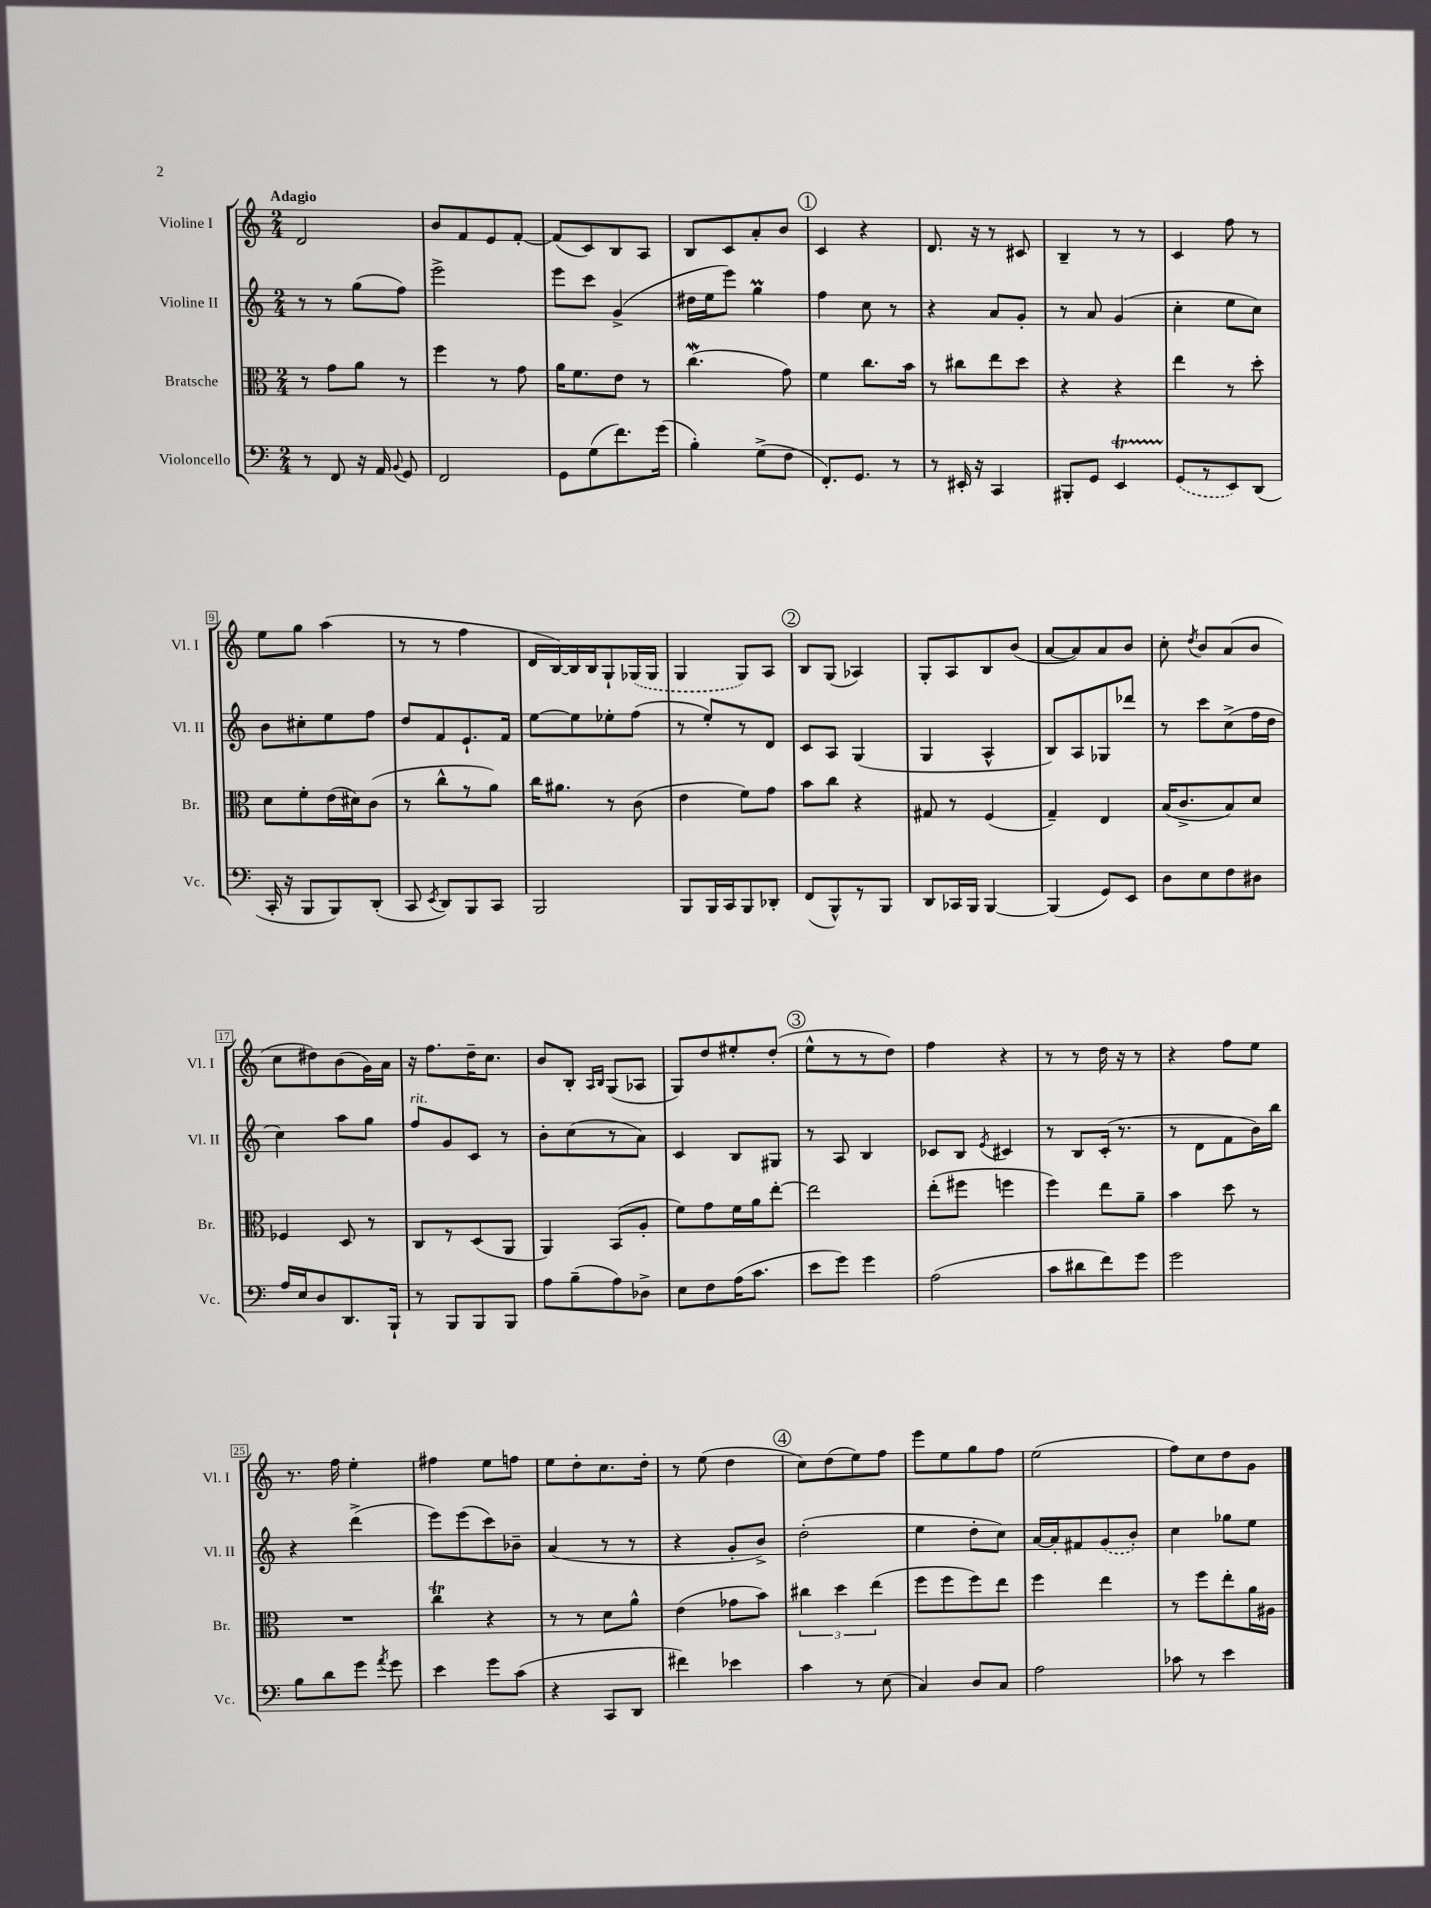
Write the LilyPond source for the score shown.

<<
\new StaffGroup <<
\new Staff = "s0" \with { instrumentName = "Violine I" shortInstrumentName = "Vl. I" } {
    \clef treble \key c \major \numericTimeSignature \time 2/4 \tempo "Adagio"
    \autoBeamOff d'2 |
    b'8[ f'8 e'8 f'8]~-. |
    f'8[( c'8) b8 a8] |
    b8[ c'8 a'8-. b'8] |
    \mark \markup { \circle "1" } c'4 r4 |
    d'8. r16 r8 cis'8 |
    b4-- r8 r8 |
    c'4 f''8 r8 |
    e''8[ g''8] a''4( |
    r8 r8 f''4 |
    d'16[ b16~) b16 b16 g8-! \once \slurDashed ges16( ges16] |
    g4 g8[) a8] |
    \mark \markup { \circle "2" } b8[ g8]( aes4) |
    g8[-. a8 b8 b'8]( |
    a'8[~ a'8) a'8 b'8] |
    c''8-. \acciaccatura { d''8 } b'8[ a'8( b'8] |
    c''8[ dis''8) b'8( g'16) a'16] |
    r16 f''8.[ d''16-- c''8.] |
    b'8[ b8]-. \grace { a16[ b16] } g8[( aes8] |
    g8[) d''8 eis''8-. d''8]-.( |
    \mark \markup { \circle "3" } e''8[-^ r8 r8 d''8]) |
    f''4 r4 |
    r8 r8 d''16 r16 r8 |
    r4 f''8[ e''8] |
    r8. f''16 e''4-. |
    fis''4 e''8[ f''8] |
    e''8[ d''8-. c''8. d''16]-. |
    r8 e''8( d''4 |
    \mark \markup { \circle "4" } c''8[) d''8( e''8) f''8] |
    e'''8[ e''8 g''8 f''8] |
    e''2( |
    f''8[) c''8 d''8 g'8] \bar "|." |
}
\new Staff = "s1" \with { instrumentName = "Violine II" shortInstrumentName = "Vl. II" } {
    \clef treble \key c \major \numericTimeSignature \time 2/4
    \autoBeamOff r8 r8 g''8[( f''8]) |
    e'''2-> |
    e'''8[ c'''8] g'4->( |
    dis''16[ e''16 e'''8]) g''4\prall |
    \mark \markup { \circle "1" } f''4 c''8 r8 |
    r4 a'8[ g'8]-. |
    r8 a'8 g'4( |
    c''4-. e''8[ c''8]) |
    b'8[ cis''8-. e''8 f''8] |
    d''8[ f'8 e'8.-! f'16] |
    e''8[~ e''8 ees''8-. f''8]( |
    r8 e''8[-.) r8 d'8] |
    \mark \markup { \circle "2" } c'8[ a8] g4( |
    g4 a4-^ |
    b8[) a8 ges8 des'''8] |
    r8 c'''8[ c''8->( f''16 d''16] |
    c''4) a''8[ g''8] |
    f''8[^\markup { \italic "rit." } g'8 c'8] r8 |
    b'8[-. c''8( r8 a'8]) |
    c'4 b8[ gis8] |
    \mark \markup { \circle "3" } r8 a8 b4 |
    ces'8[ b8] \acciaccatura { e'8 } cis'4 |
    r8 b8[ c'16]-.( r8. |
    r8 d'8[ f'8 b'16) b''16] |
    r4 d'''4->( |
    e'''8[) e'''8( c'''8) bes'8]-- |
    a'4( r8 r8 |
    r4 g'8[-. b'8]->) |
    \mark \markup { \circle "4" } d''2-.( |
    e''4 d''8[-. c''8]) |
    a'16[~ a'16-. fis'8 \once \slurDashed g'8( b'8]-.) |
    c''4 ges''8[ e''8] \bar "|." |
}
\new Staff = "s2" \with { instrumentName = "Bratsche" shortInstrumentName = "Br." } {
    \clef alto \key c \major \numericTimeSignature \time 2/4
    \autoBeamOff r8 g'8[ a'8] r8 |
    f''4 r8 g'8 |
    a'16[ f'8. e'8] r8 |
    c''4.\mordent( g'8) |
    \mark \markup { \circle "1" } f'4 c''8.[ b'16] |
    r8 cis''8[ e''8 d''8] |
    r4 r4 |
    e''4 r8 d''8-. |
    d'8[ f'8-. e'16( dis'16) c'8]( |
    r8 c''8[-^ r8 a'8]) |
    c''16[ ais'8.] r8 c'8( |
    e'4 f'8[) g'8] |
    \mark \markup { \circle "2" } b'8[ c''8] r4 |
    gis8 r8 f4( |
    g4--) e4 |
    b16[( c'8.-> b8) d'8] |
    fes4 d8 r8 |
    c8[ r8 d8( a,8] |
    a,4) b,8[( a8]-. |
    f'8[) g'8 f'16 a'16 e''8]~-. |
    \mark \markup { \circle "3" } e''2 |
    e''8[-.( fis''8] f''4 |
    f''4) e''8[ a'8]-- |
    b'4 d''8 r8 |
    R2 |
    c''4\trill r4 |
    r8 r8 d'8[ a'8]-^ |
    e'4( ges'8[ b'8]) |
    \mark \markup { \circle "4" } \tuplet 3/2 { cis''4 d''4 e''4( } |
    f''8[ f''8 f''8) e''8] |
    f''4 e''4 |
    r8 f''8[ e''8-. a'16 ais16] \bar "|." |
}
\new Staff = "s3" \with { instrumentName = "Violoncello" shortInstrumentName = "Vc." } {
    \clef bass \key c \major \numericTimeSignature \time 2/4
    \autoBeamOff r8 f,8 r16 a,16 \appoggiatura { b,8 } g,8 |
    f,2 |
    g,8[ g8( f'8.) g'16]( |
    b4-.) g8[->( f8] |
    \mark \markup { \circle "1" } f,8.[-.) g,8.] r8 |
    r8 eis,16-. r16 c,4 |
    bis,,8[-. g,8] e,4\startTrillSpan |
    \once \slurDashed g,8[\stopTrillSpan( r8 e,8) d,8]( |
    c,16-. r16 b,,8[ b,,8) d,8]-.( |
    c,8 \acciaccatura { e,8 } d,8[) b,,8 c,8] |
    b,,2 |
    b,,8[ b,,16 c,16 b,,8 des,8]-. |
    \mark \markup { \circle "2" } f,8[( b,,8-^) r8 b,,8] |
    d,8[ ces,16 b,,16] b,,4~ |
    b,,4( g,8[) e,8] |
    d8[ e8 f8 dis8] |
    a16[ e16 d8 d,8. b,,16]-! |
    r8 b,,8[ b,,8 b,,8] |
    a8[ b8--( a8) des8]-> |
    e8[ f8 a16( c'8.] |
    \mark \markup { \circle "3" } e'8[ g'8]) g'4 |
    a2( |
    c'8[ dis'8 f'8) g'8] |
    g'2 |
    b8[ d'8 g'8] \acciaccatura { a'8 } g'8 |
    e'4 g'8[ c'8]( |
    r4 c,8[ d,8] |
    fis'4) ees'4 |
    \mark \markup { \circle "4" } c'4 r8 e8( |
    c4) d8[ c8] |
    a2 |
    ces'8 r8 e'4 \bar "|." |
}
>>
>>
\layout { \context { \Score \override BarNumber.stencil = #(make-stencil-boxer 0.1 0.3 ly:text-interface::print) } }
